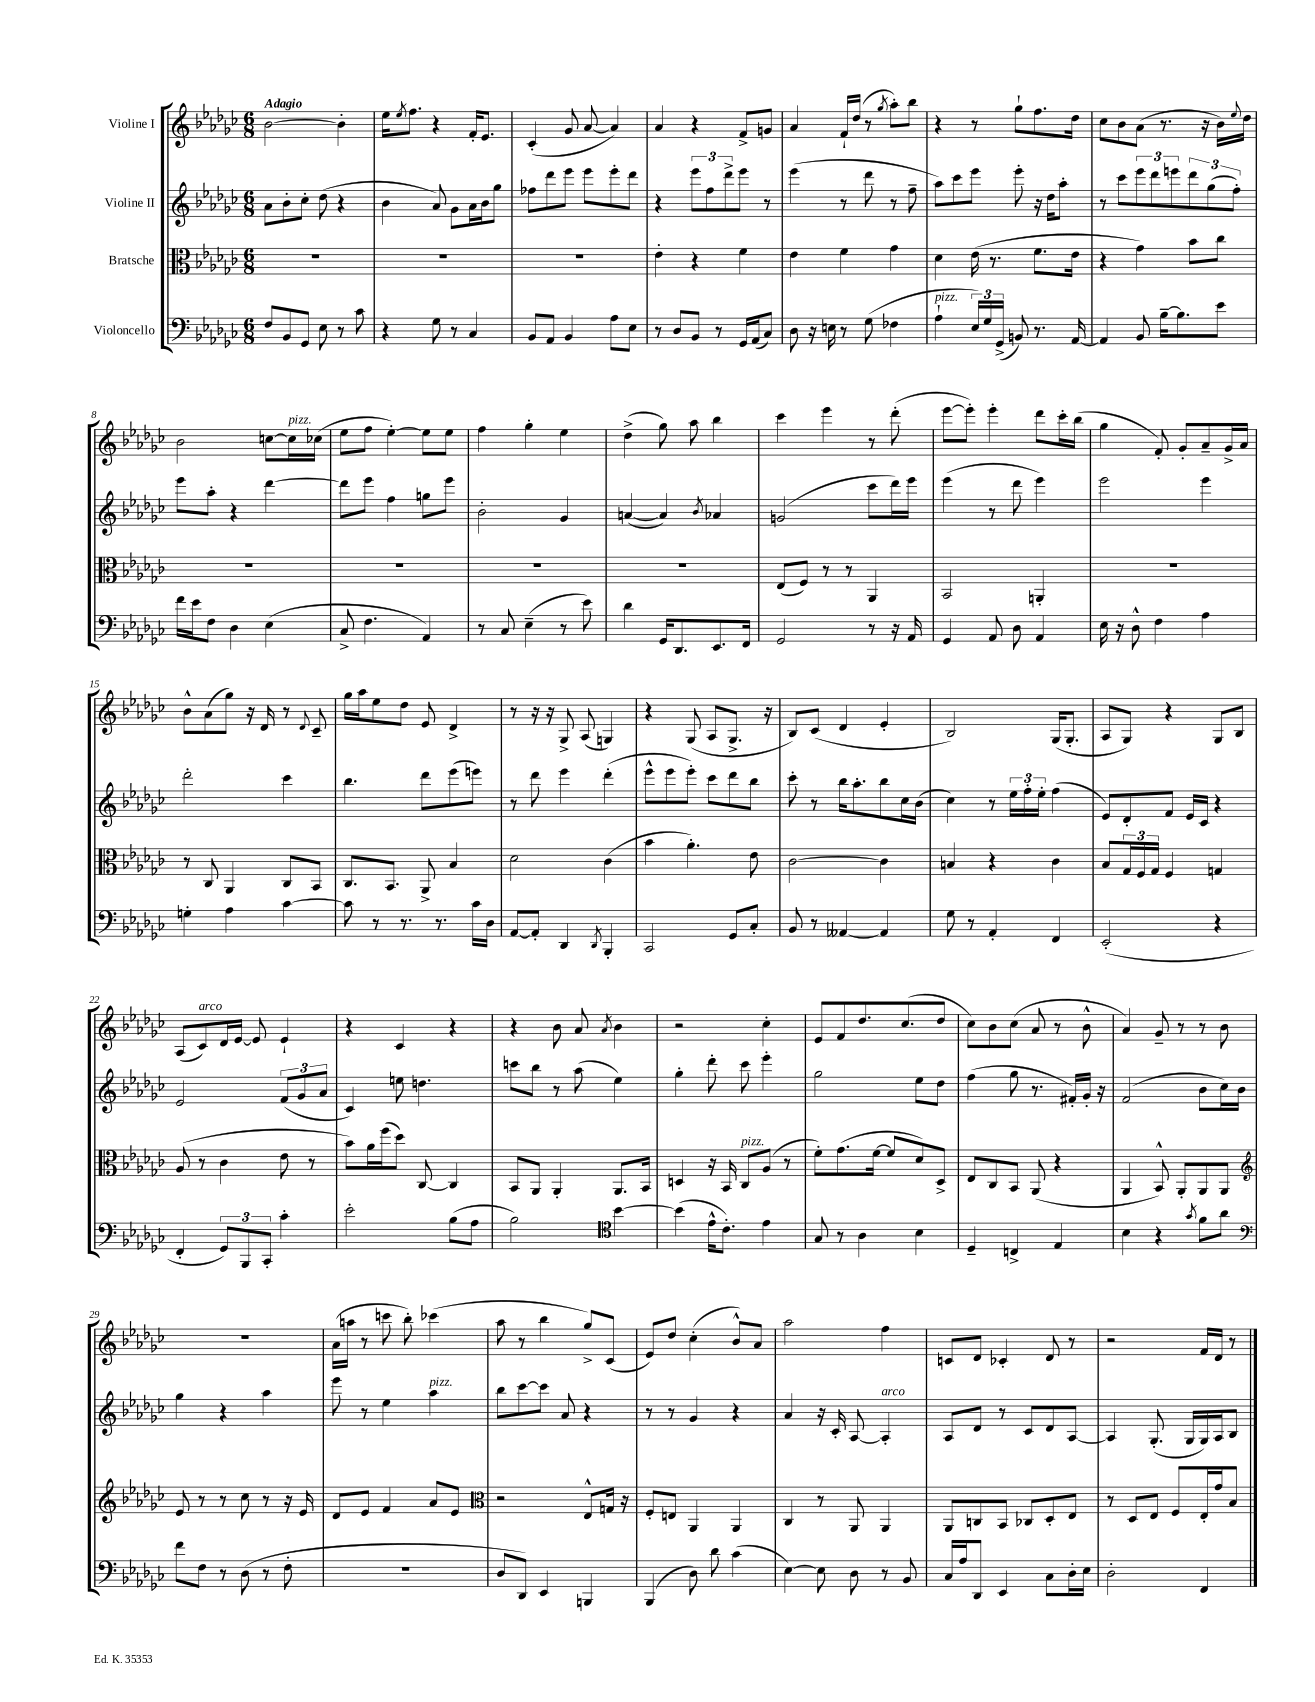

**kern	**kern	**kern	**kern
*part4	*part3	*part2	*part1
*staff4	*staff3	*staff2	*staff1
*I"Violoncello	*I"Bratsche	*I"Violine II	*I"Violine I
*clefF4	*clefC3	*clefG2	*clefG2
*k[b-e-a-d-g-c-]	*k[b-e-a-d-g-c-]	*k[b-e-a-d-g-c-]	*k[b-e-a-d-g-c-]
*M6/8	*M6/8	*M6/8	*M6/8
=1	=1	=1	=1
!	!	!	!LO:TX:a:B:t=Adagio
8F/L	2.r	8a-\L	[2b-\
8BB-/	.	8b-'\	.
8GG-/J	.	8cc-'\J	.
8E-\	.	(8dd-\	.
8r	.	4r	4b-'\]
8c-\	.	.	.
=2	=2	=2	=2
4r	2.r	4b-\	16ee-\KL
.	.	.	8qee-/
.	.	.	8.ff\J
8G-\	.	8a-/)	4r
8r	.	8g-\L	.
4C-/	.	16a-\L	16f'/KL
.	.	16b-\J	8.e-/J
.	.	8gg-\J	.
=3	=3	=3	=3
8BB-/L	2.r	8ff-X\L	(4c-'/
8AA-/J	.	8ddd-\	.
4BB-/	.	8eee-\J	8g-/
.	.	8eee-\L	[8a-/
8A-\L	.	8eee-'\	4a-/])
8E-\J	.	8ddd-\J	.
=4	=4	=4	=4
8r	4e-'\	4r	4a-/
8D-/L	.	.	.
8BB-/J	4r	12eee-\L	4r
.	.	12ff\	.
8r	.	.	.
.	.	12ddd-^\	.
16GG-/LL	4f\	8eee-\J	8f^/L
(16AA-/J	.	.	.
8C-/J)	.	8r	8gn/J
=5	=5	=5	=5
8D-\	4e-\	(4eee-\	4a-/
16r	.	.	.
16En\	.	.	.
8r	4f\	8r	16f`/LL
.	.	.	(16dd-/JJ
(8G-\	.	8ddd-\	8r
.	.	.	8qgg-/
4F-X\	4g-\	8r	8aa-'\L)
.	.	8ff~\	8bb-\J
=6	=6	=6	=6
!LO:TX:a:i:t=pizz.	!	!	!
4A-`\	4d-\	8aa-\L)	4r
.	.	8ccc-\	.
24E-/LL)	(16e-\	8eee-\J	8r
24G-/	.	.	.
.	8.r	.	.
(24GG-^/JJ	.	.	.
8BBn/)	.	8eee-'\	8gg-`\L
8.r	8.f\L	16r	8.ff\
.	.	16dd-\KL	.
.	.	8aa-'\J	.
[16AA-/	16e-\Jk	.	16dd-\Jk
=7	=7	=7	=7
4AA-/]	4r	8r	8cc-\L
.	.	8ccc-\L	8b-\
8BB-/	4g-\)	12eee-\	(8a-\J
.	.	12ddd-\	.
[16B-~\KL	.	.	8.r
.	.	12eeen\	.
8.B-\]	.	.	.
.	8b-\L	12ddd-\	.
.	.	.	16r
.	.	(12gg-\	.
8e-\J	8cc-\J	.	16b-\LL)
.	.	12ff'\J)	.
.	.	.	8qqee-/
.	.	.	16dd-\JJ
!!LO:LB:g=z
=8	=8	=8	=8
16f\LL	2.r	8eee-\L	2b-\
16e-\J	.	.	.
8F\J	.	8aa-'\J	.
4D-\	.	4r	.
(4E-\	.	[4ddd-\	[8ccn\L
!	!	!	!LO:TX:a:i:t=pizz.
.	.	.	16cc\L]
.	.	.	(16cc-X\JJ
=9	=9	=9	=9
8C-^/	2.r	8ddd-\L]	8ee-\L
4.F\	.	8eee-\J	8ff\J
.	.	4ff\	[4ee-'\)
4AA-/)	.	8ggn\L	8ee-\L]
.	.	8eee-\J	8ee-\J
=10	=10	=10	=10
8r	2.r	2b-'\	4ff\
8C-/	.	.	.
(4E-~\	.	.	4gg-'\
8r	.	4g-/	4ee-\
8e-\)	.	.	.
=11	=11	=11	=11
4d-\	2.r	([4an/	(4dd-^\
16GG-/KL	.	4a/])	8gg-\)
8.DD-/	.	.	.
.	.	.	8aa-\
.	.	8qb-/	.
8.EE-/	.	4a-X/	4bb-\
16FF/Jk	.	.	.
=12	=12	=12	=12
2GG-/	(8E-/L	(2gn/	4ccc-\
.	8F/J)	.	.
.	8r	.	4eee-\
.	8r	.	.
8r	4AA-/	8ccc-\L	8r
16r	.	16ddd-\L)	(8ddd-'\
16AA-/	.	16eee-\JJ	.
=13	=13	=13	=13
4GG-/	2BB-/	(4eee-\	[8eee-\L
.	.	.	8eee-'\J])
8AA-/	.	8r	4eee-'\
8D-\	.	8ddd-\	.
4AA-/	4AAn'/	4eee-\)	8ddd-\L
.	.	.	16ccc-'\L
.	.	.	(16bb-\JJ
=14	=14	=14	=14
16E-\	2.r	2eee-\	4gg-\
16r	.	.	.
8D-^^\	.	.	.
4F\	.	.	8f'/)
.	.	.	8g-'/L
4A-\	.	4eee-\	8a-~/
.	.	.	16g-^/L
.	.	.	16a-/JJ
!!LO:LB:g=z
=15	=15	=15	=15
4Gn'\	8r	2ddd-'\	8b-^^\L
.	8C-/	.	(8a-\
4A-\	4AA-/	.	8gg-\J)
.	.	.	16r
.	.	.	16d-/
[4c-\	8C-/L	4ccc-\	8r
.	.	.	8qqd-/
.	8BB-/J	.	8c-~/
=16	=16	=16	=16
8c-\]	8.C-/L	4.bb-\	16gg-\LL
.	.	.	16aa-\J
8r	.	.	8ee-\
.	8.BB-/J	.	.
8.r	.	.	8dd-\J
.	8AA-^/	8ddd-\L	8e-/
8.r	.	.	.
.	4B-/	(8eee-\	4d-^/
16c-\LL	.	8eeen\J)	.
16D-\JJ	.	.	.
=17	=17	=17	=17
[8AA-/L	2d-\	8r	8r
8AA-'/J]	.	8ddd-\	16r
.	.	.	16r
4DD-/	.	4eee-\	8G-^/
.	.	.	(8A-/
8qDD-/	.	.	.
4BBB-'/	(4c-\	(4ddd-'\	4Gn/)
=18	=18	=18	=18
2CC-/	4b-\	8eee-^^\L	4r
.	.	8eee-\	.
.	4.a-'\)	8eee-'\J)	(8G-/
.	.	8ccc-\L	8A-/L
8GG-/L	.	8ddd-\	8.G-^/J
8C-'/J	8e-\	8bb-\J	.
.	.	.	16r
=19	=19	=19	=19
8BB-/	[2c-\	8ccc-'\	8B-/L)
8r	.	8r	(8c-/J
[4AA--X/	.	16bb-\KL	4d-/
.	.	8.aa-'\	.
4AA--/]	4c-\]	8bb-\	4e-'/
.	.	16cc-\L	.
.	.	(16b-\JJ	.
=20	=20	=20	=20
8G-\	4Bn/	4cc-\)	2B-/)
8r	.	.	.
4AA-'/	4r	8r	.
.	.	24ee-\LL	.
.	.	24ff'\	.
.	.	24ee-'\JJ	.
4FF/	4c-\	(4ff\	(16G-/KL
.	.	.	8.G-'/J
=21	=21	=21	=21
(2EE-'/	8B-/L	8e-/L)	8A-/L
.	24G-/L	8d-'/	8G-/J)
.	24F/	.	.
.	24G-/JJ	.	.
.	4F/	8f/J	4r
.	.	16e-/LL	.
.	.	16c-/JJ	.
4r	4Gn/	4r	8G-/L
.	.	.	8B-/J
!!LO:LB:g=z
=22	=22	=22	=22
4FF'/	(8A-/	2e-/	(8A-/L
!	!	!	!LO:TX:a:i:t=arco
.	8r	.	8c-/)
12GG-/L)	4c-\	.	16d-/L
.	.	.	[16e-/JJ
12BBB-/	.	.	.
.	.	.	8e-/]
12CC-'/J	.	.	.
4c-'\	8e-\	(12f/L	4e-`/
.	.	12g-/	.
.	8r	.	.
.	.	12a-/J	.
=23	=23	=23	=23
2e-'\	8b-\L)	4c-/)	4r
.	16a-\L	.	.
.	(16ff\J	.	.
.	8dd-\J)	8een\	4c-/
.	[8C-/	4.ddn\	.
(8B-\L	4C-/]	.	4r
8A-\J	.	.	.
=24	=24	=24	=24
2B-\)	8BB-/L	8cccn\L	4r
.	8AA-/J	8bb-\J	.
.	4AA-'/	8r	8b-\
.	.	(8aa-\	8a-/
*clefC4	*	*	*
.	.	.	8qa-/
[4b-\	8.AA-/L	4ee-\)	4b-\
.	16BB-/Jk	.	.
=25	=25	=25	=25
(4b-\]	4Dn/	4gg-'\	2r
16e-^^\KL	16r	8ddd-'\	.
8.c-'\J)	16BB-/	.	.
!	!LO:TX:a:i:t=pizz.	!	!
.	8C-/L	8ccc-\	.
4e-\	(8A-/J	4eee-'\	4cc-'\
.	8r	.	.
=26	=26	=26	=26
8G-/	8f'\L)	2gg-\	8e-/L
8r	(8.g-\	.	8f/
4A-\	.	.	8.dd-/
.	[16f\Jk	.	.
.	8f/L]	.	.
.	.	.	(8.cc-/
4B-\	8d-/)	8ee-\L	.
.	8D-^/J	8dd-\J	8dd-/J
=27	=27	=27	=27
4D-~/	8E-/L	(4ff\	8cc-\L)
.	8C-/	.	8b-\
4Cn^/	8BB-/J	8gg-\	(8cc-\J
.	(8AA-/	8.r	8a-/
4E-/	4r	.	8r
.	.	16f#X'/LL)	.
.	.	16g-'/JJ	8b-^^\
.	.	16r	.
=28	=28	=28	=28
4B-\	4AA-/	(2f/	4a-/)
4r	8BB-^^/)	.	8g-~/
.	8AA-'/L	.	8r
8qg-/	.	.	.
8f\L	8AA-/	8b-\L	8r
8a-\J	8AA-/J	16cc-\L)	8b-\
.	.	16b-\JJ	.
!!LO:LB:g=z
=29	=29	=29	=29
*clefF4	*clefG2	*	*
8f\L	8e-/	4gg-\	2.r
8F\J	8r	.	.
8r	8r	4r	.
(8D-\	8cc-\	.	.
8r	8r	4aa-\	.
8F'\	16r	.	.
.	16e-/	.	.
=30	=30	=30	=30
2.r	8d-/L	8eee-\	(16a-\LL
.	.	.	16aan\JJ
.	8e-/J	8r	8r
.	4f/	4ee-\	8cccn\
.	.	.	8bb-'\)
!	!	!LO:TX:a:i:t=pizz.	!
.	8a-/L	4aa-\	(4ccc-X\
.	8e-/J	.	.
=31	=31	=31	=31
*	*clefC3	*	*
8D-/L	2r	8bb-\L	8aa-\
8DD-/J)	.	[8ccc-\	8r
4EE-/	.	8ccc-\J]	4bb-\
.	.	8a-/	.
4BBBn/	8E-^^/L	4r	8gg-^/L)
.	16Gn/Jk	.	(8c-/J
.	16r	.	.
=32	=32	=32	=32
(4BBB-/	8F'/L	8r	8e-/L)
.	8En/J	8r	8dd-/J
8D-\)	4AA-/	4g-/	(4cc-'\
8d-\	.	.	.
(4c-\	4AA-/	4r	8b-^^/L)
.	.	.	8a-/J
=33	=33	=33	=33
[4E-\)	4C-/	4a-/	2aa-\
8E-\]	8r	16r	.
.	.	16c-'/	.
8D-\	8AA-/	[8A-/	.
!	!	!LO:TX:a:i:t=arco	!
8r	4AA-/	4A-'/]	4ff\
8BB-/	.	.	.
=34	=34	=34	=34
16C-/LL	8AA-/L	8A-/L	8cn/L
16A-/J	.	.	.
8DD-/J	8Cn/	8d-/J	8d-/J
4EE-/	8BB-/J	8r	4c-X'/
.	8C-X/L	8c-/L	.
8C-\L	8D-'/	8d-/	8d-/
16D-'\L	8E-/J	[8A-/J	8r
16E-\JJ	.	.	.
=35	=35	=35	=35
2D-'\	8r	4A-/]	2r
.	8D-/L	.	.
.	8E-/J	(8.G-'/	.
.	8F/L	.	.
.	.	16G-/LL	.
4FF/	16E-'/L	16G-/)	16f/LL
.	16g-/J	16A-/J	16d-/JJ
.	8B-/J	8B-/J	8r
==	==	==	==
*-	*-	*-	*-
